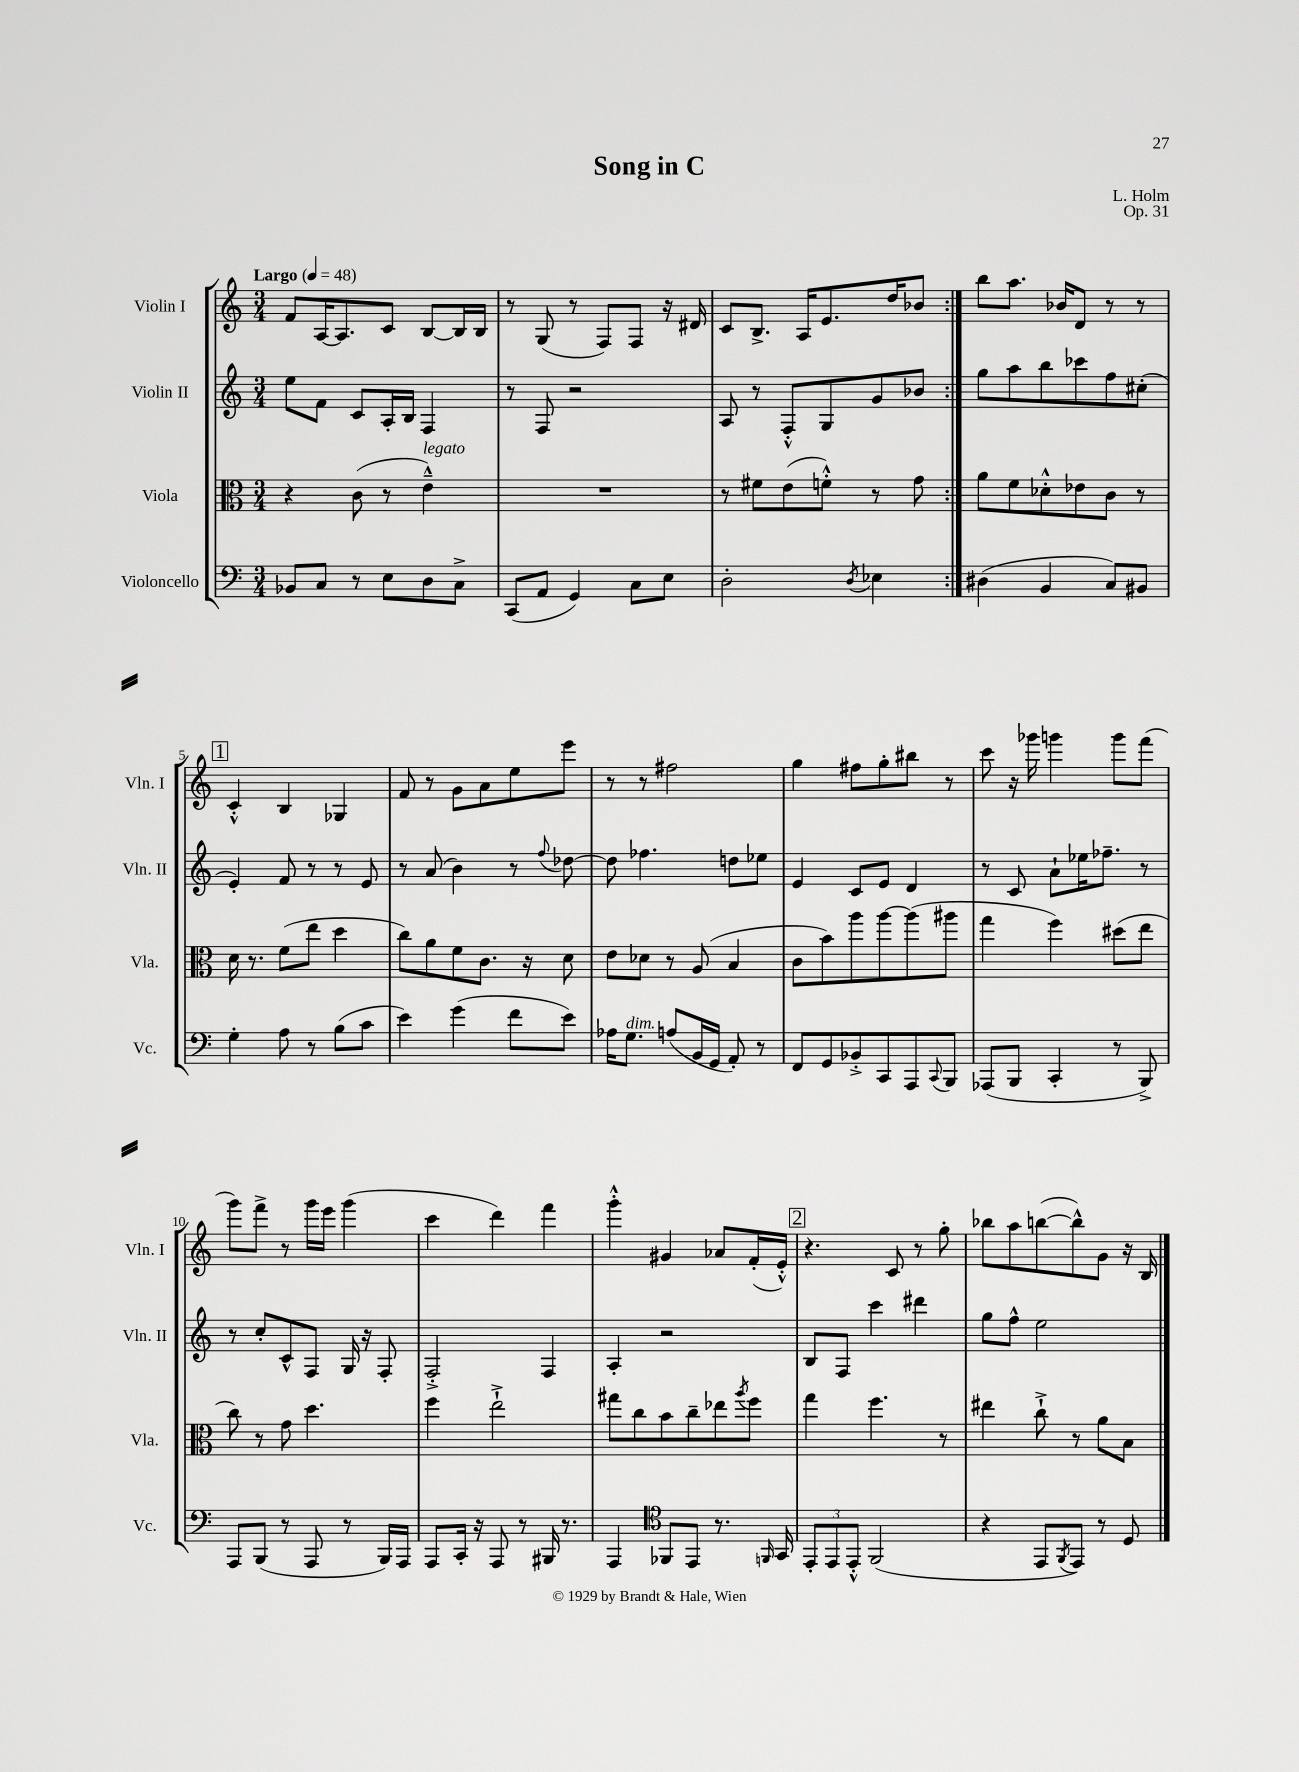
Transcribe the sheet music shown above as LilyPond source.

\header { title = "Song in C" composer = "L. Holm" opus = "Op. 31" }
<<
\new StaffGroup <<
\new Staff = "s0" \with { instrumentName = "Violin I" shortInstrumentName = "Vln. I" } {
    \clef treble \key c \major \numericTimeSignature \time 3/4 \tempo "Largo" 4 = 48
    \repeat volta 2 { f'8 a16~ a8. c'8 b8~ b16 b16 |
    r8 g8( r8 f8) f8 r16 dis'16 |
    c'8 b8.-> a16 e'8. d''16 bes'8 | }
    b''8 a''8. bes'16 d'8 r8 r8 |
    \mark \markup { \box "1" } c'4-.-^ b4 ges4 |
    f'8 r8 g'8 a'8 e''8 e'''8 |
    r8 r8 fis''2 |
    g''4 fis''8 g''8-. bis''8 r8 |
    c'''8 r16 ges'''16 g'''4 g'''8 f'''8( |
    g'''8) f'''8-> r8 g'''16 e'''16 g'''4( |
    c'''4 d'''4) f'''4 |
    g'''4-.-^ gis'4 aes'8 f'16-.( e'16-.-^) |
    \mark \markup { \box "2" } r4. c'8 r8 g''8-. |
    bes''8 a''8 b''8~( b''8-^) g'8 r16 b16 \bar "|." |
}
\new Staff = "s1" \with { instrumentName = "Violin II" shortInstrumentName = "Vln. II" } {
    \clef treble \key c \major \numericTimeSignature \time 3/4
    \repeat volta 2 { e''8 f'8 c'8 a16-. b16 f4 |
    r8 f8 r2 |
    a8 r8 f8-.-^ g8 g'8 bes'8 | }
    g''8 a''8 b''8 ces'''8 f''8 cis''8-.( |
    \mark \markup { \box "1" } e'4-.) f'8 r8 r8 e'8 |
    r8 a'8( b'4) r8 \appoggiatura { f''8 } des''8~ |
    des''8 fes''4. d''8 ees''8 |
    e'4 c'8 e'8 d'4 |
    r8 c'8 a'8-! ees''16 fes''8.-- r8 |
    r8 c''8-. c'8-^ f8 g16 r16 f8-. |
    f2-.-> f4 |
    a4-. r2 |
    \mark \markup { \box "2" } b8 f8 c'''4 dis'''4 |
    g''8 f''8-^ e''2 \bar "|." |
}
\new Staff = "s2" \with { instrumentName = "Viola" shortInstrumentName = "Vla." } {
    \clef alto \key c \major \numericTimeSignature \time 3/4
    \repeat volta 2 { r4 c'8( r8 e'4---^^\markup { \italic "legato" }) |
    R2. |
    r8 fis'8 e'8( f'8-.-^) r8 g'8 | }
    a'8 f'8 des'8-.-^ ees'8 c'8 r8 |
    \mark \markup { \box "1" } d'16 r8. f'8( e''8 d''4 |
    c''8) a'8 f'8 c'8. r16 d'8 |
    e'8 des'8 r8 a8( b4 |
    c'8 b'8) a''8 a''8~ a''8( ais''8 |
    g''4 f''4) dis''8( e''8 |
    c''8) r8 g'8 d''4. |
    f''4 e''2-!-> |
    gis''8 c''8 b'8 c''8-- ees''8 \acciaccatura { a''8 } f''8 |
    \mark \markup { \box "2" } g''4 f''4. r8 |
    eis''4 c''8-!-> r8 a'8 b8 \bar "|." |
}
\new Staff = "s3" \with { instrumentName = "Violoncello" shortInstrumentName = "Vc." } {
    \clef bass \key c \major \numericTimeSignature \time 3/4
    \repeat volta 2 { bes,8 c8 r8 e8 d8 c8-> |
    c,8( a,8 g,4) c8 e8 |
    d2-. \acciaccatura { d8 } ees4 | }
    dis4( b,4 c8) bis,8 |
    \mark \markup { \box "1" } g4-. a8 r8 b8( c'8 |
    e'4) g'4( f'8 e'8) |
    aes16 g8.^\markup { \italic "dim." } a8( b,16 g,16 a,8-.) r8 |
    f,8 g,8 bes,8-.-> c,8 a,,8 \appoggiatura { c,8 } b,,8 |
    aes,,8( b,,8 c,4-. r8 b,,8->) |
    a,,8 b,,8( r8 a,,8 r8 b,,16) a,,16 |
    a,,8 c,16-. r16 a,,8 r8 bis,,16 r8. |
    a,,4 \clef tenor fes,8 e,8 r8. \grace { f,16 } g,16 |
    \mark \markup { \box "2" } \tuplet 3/2 { e,8-. e,8 e,8-.-^ } f,2( |
    r4 e,8 \acciaccatura { f,8 } e,8) r8 d8 \bar "|." |
}
>>
>>
